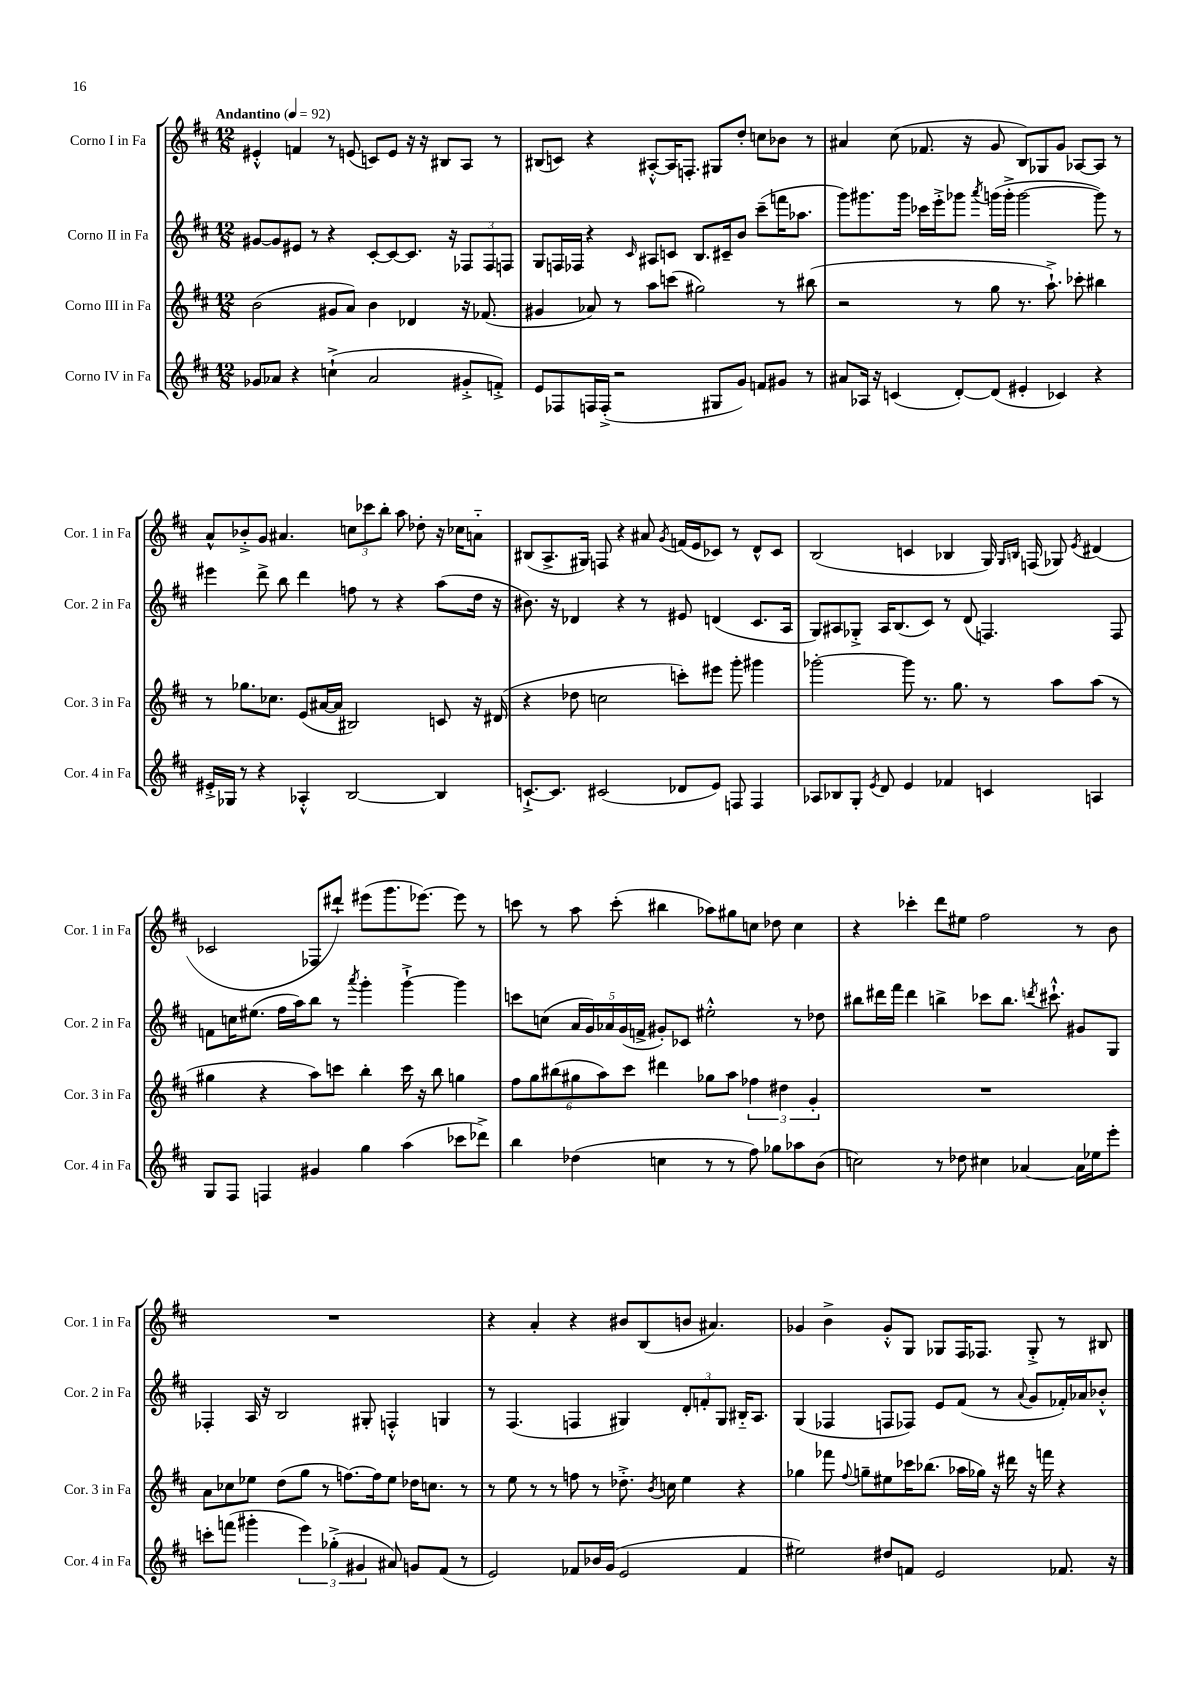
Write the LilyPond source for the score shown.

<<
\new StaffGroup <<
\new Staff = "s0" \with { instrumentName = "Corno I in Fa" shortInstrumentName = "Cor. 1 in Fa" } {
    \clef treble \key d \major \numericTimeSignature \time 12/8 \tempo "Andantino" 4 = 92
    \autoBeamOff eis'4-.-^ f'4 r8 e'8( c'8[) e'8] r16 r16 bis8[ a8] r8 |
    bis8[( c'8]) r4 ais8[~-.-^ ais16 f8.]-. gis8[ d''8]-. c''8[ bes'8] r8 |
    ais'4 cis''8( fes'8. r16 g'8 b8[) ges8 g'8] aes8[~ aes8] r8 |
    a'8[-^ bes'8-.-> g'8] ais'4. \tuplet 3/2 { c''8[ ces'''8 b''8]-. } a''8 des''8-. r16 ces''16[ a'8]-_ |
    bis8[( a8.-> gis16]) f8 r4 ais'8 \acciaccatura { g'8 } f'16[( e'16 ces'8]) r8 d'8[-^ ces'8] |
    b2( c'4 bes4 g16) \grace { g16[ b16] } f16( ges8) \acciaccatura { e'8 } dis'4( |
    ces'2 fes8[ dis'''8]-!) eis'''8[( g'''8. ees'''8.]~) ees'''8 r8 |
    c'''8 r8 a''8 c'''8-.( bis''4 aes''8[) gis''8 c''8] des''8 c''4 |
    r4 ces'''4-. d'''8[ eis''8] fis''2 r8 b'8 |
    R1. |
    r4 a'4-. r4 bis'8[ b8( b'8] ais'4.) |
    ges'4 b'4-> ges'8[-.-^ g8] ges8[ fis16 fes8.] ges8-.-> r8 bis8 \bar "|." |
}
\new Staff = "s1" \with { instrumentName = "Corno II in Fa" shortInstrumentName = "Cor. 2 in Fa" } {
    \clef treble \key d \major \numericTimeSignature \time 12/8
    \autoBeamOff gis'8[~ gis'8 eis'8] r8 r4 cis'8[~-. cis'8~ cis'8.] r16 \tuplet 3/2 { fes8[ fes8 f8] } |
    g8[ f16 fes16] r4 \grace { cis'16 } ais8[ c'8] b8.[ cis'16-- b'8] cis'''8[--( f'''16 aes''8.] |
    g'''8[) gis'''8. gis'''16] ces'''16[ e'''16-.-> ges'''8] \acciaccatura { a'''8 } g'''16[( g'''16]-.-> g'''2~ g'''8) r8 |
    eis'''4 d'''8-> b''8 d'''4 f''8 r8 r4 a''8[( d''16] r16 |
    bis'8.) r16 des'4 r4 r8 eis'8 d'4( cis'8.[ a16] |
    g8[) ais8 ges8]-.-> ais16[ b8.( cis'8]) r8 d'8( f4.) f8 |
    f'8[ c''16 eis''8.]( fis''16[ a''16) b''8] r8 \acciaccatura { a'''8 } g'''4-. g'''4~-!-> g'''4 |
    c'''8[ c''8]( \tuplet 5/4 { a'16[ g'16) aes'16 g'16( f'16]-> } gis'8[-.) ces'8] eis''2-.-^ r8 des''8 |
    bis''8[ dis'''16 fis'''16] dis'''4 b''4-> ces'''8[ b''8.] \acciaccatura { d'''8 } cis'''8.-!-^ gis'8[ g8] |
    fes4-. a16 r16 b2 gis8-. f4-.-^ g4 |
    r8 fis4.( f4 gis4) \tuplet 3/2 { d'8[-. f'8-. gis8] } bis16[-_ a8.] |
    g4( fes4 f8[ fes8]) e'8[ fis'8]( r8 \appoggiatura { a'8 } g'8[ fes'16-.) aes'16 bes'8]-.-^ \bar "|." |
}
\new Staff = "s2" \with { instrumentName = "Corno III in Fa" shortInstrumentName = "Cor. 3 in Fa" } {
    \clef treble \key d \major \numericTimeSignature \time 12/8
    \autoBeamOff b'2( gis'8[ a'8]) b'4 des'4 r16 fes'8.( |
    gis'4 aes'8) r8 a''8[ c'''8]( gis''2) r8 bis''8( |
    r2 r8 g''8 r8. a''8.-!->) ces'''8-. bis''4 |
    r8 ges''8.[ ces''8.] e'8[( ais'16~ ais'16] bis2) c'8 r16 dis'16( |
    r4 des''8 c''2 c'''8[-.) eis'''8] g'''8-. gis'''4 |
    ges'''2~-. ges'''8 r8. g''8. r8 a''8[ a''8]( r8 |
    gis''4 r4 a''8[) c'''8] b''4-. c'''16 r16 b''8 g''4 |
    \tuplet 6/4 { fis''8[ g''8 bis''8( gis''8 a''8) cis'''8] } dis'''4 ges''8[ a''8] \tuplet 3/2 { fes''4 dis''4 g'4-. } |
    R1. |
    a'8[ ces''8 ees''8] d''8[( g''8] r8 f''8.[~) f''16 ees''8] des''16[ c''8.] r8 |
    r8 e''8 r8 r8 f''8 r8 des''8.-.-> \acciaccatura { b'8 } c''16 e''4 r4 |
    ges''4 fes'''8 \appoggiatura { fis''8 } g''8[-- eis''8 ces'''16 bes''8.]( aes''16[ ges''16]) r16 dis'''16 r16 f'''16 r4 \bar "|." |
}
\new Staff = "s3" \with { instrumentName = "Corno IV in Fa" shortInstrumentName = "Cor. 4 in Fa" } {
    \clef treble \key d \major \numericTimeSignature \time 12/8
    \autoBeamOff ges'8[ aes'8] r4 c''4-!->( aes'2 gis'8[-.-> f'8]-.->) |
    e'8[ fes8 f16 f16]-.->( r2 gis8[ g'8]) f'8[ gis'8] r8 |
    ais'8[ aes16] r16 c'4( d'8[~-.) d'8]( eis'4-. ces'4) r4 |
    eis'16[-.-> ges16] r8 r4 aes4-.-^ b2~ b4 |
    c'8.[~-!-> c'8.] cis'2( des'8[ e'8]) f8 f4 |
    aes8[ bes8 g8]-. \acciaccatura { e'8 } d'8 e'4 fes'4 c'4 a4 |
    g8[ fis8] f4 gis'4 g''4 a''4( ces'''8[ des'''8]->) |
    b''4 des''4( c''4 r8 r8 fis''8) ges''8[ aes''8 b'8]( |
    c''2) r8 des''8 cis''4 aes'4~ aes'16[ ees''16 e'''8]-. |
    c'''8[-. f'''8]( gis'''4-. \tuplet 3/2 { e'''4) ges''4-.->( gis'4 } ais'8) g'8[ fis'8]( r8 |
    e'2) fes'8[ bes'16 g'16]( e'2 fes'4 |
    eis''2) dis''8[ f'8] e'2 fes'8. r16 \bar "|." |
}
>>
>>
\layout { \context { \Score \remove "Bar_number_engraver" } }
